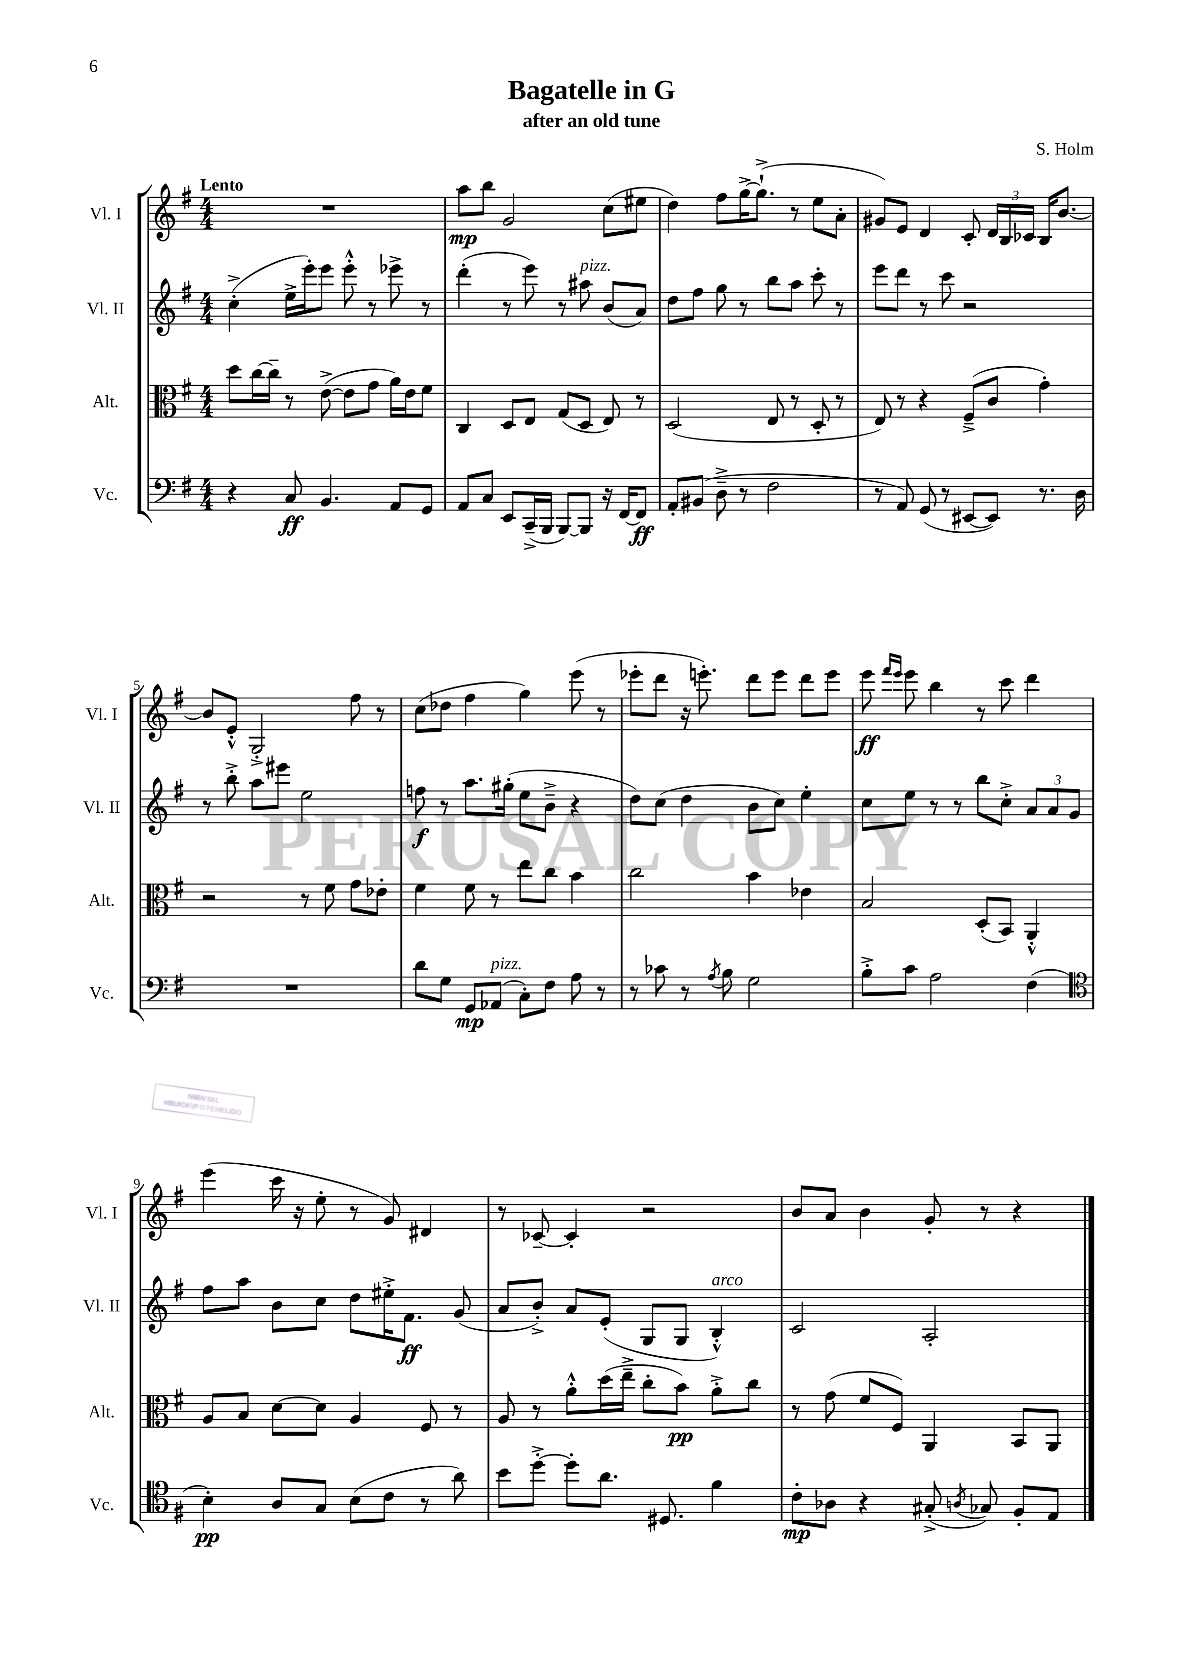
\header { title = "Bagatelle in G" composer = "S. Holm" subtitle = "after an old tune" }
<<
\new StaffGroup <<
\new Staff = "s0" \with { instrumentName = "Vl. I" shortInstrumentName = "Vl. I" } {
    \clef treble \key g \major \numericTimeSignature \time 4/4 \tempo "Lento"
    \autoBeamOff R1 |
    a''8[\mp b''8] g'2 c''8[( eis''8] |
    d''4) fis''8[ g''16~-> g''8.]-!->( r8 e''8[ a'8]-. |
    gis'8[) e'8] d'4 c'8-. \tuplet 3/2 { d'16[ b16 ces'16] } b16[ b'8.]~ |
    b'8[ e'8]-.-^ g2-.-> fis''8 r8 |
    c''8[( des''8] fis''4 g''4) e'''8( r8 |
    ees'''8[-. d'''8] r16 e'''8.-.) d'''8[ e'''8] d'''8[ e'''8] |
    e'''8\ff \grace { fis'''16[ e'''16] } e'''8 b''4 r8 c'''8 d'''4 |
    e'''4( c'''16 r16 e''8-. r8 g'8) dis'4 |
    r8 ces'8~-- ces'4-. r2 |
    b'8[ a'8] b'4 g'8-. r8 r4 \bar "|." |
}
\new Staff = "s1" \with { instrumentName = "Vl. II" shortInstrumentName = "Vl. II" } {
    \clef treble \key g \major \numericTimeSignature \time 4/4
    \autoBeamOff c''4-.->( e''16[-> e'''16-.) e'''8] e'''8-.-^ r8 ees'''8-> r8 |
    d'''4-.( r8 e'''8) r8 ais''8^\markup { \italic "pizz." } b'8[( a'8]) |
    d''8[ fis''8] g''8 r8 b''8[ a''8] c'''8-. r8 |
    e'''8[ d'''8] r8 c'''8 r2 |
    r8 b''8-.-> a''8[ eis'''8] e''2 |
    f''8\f r8 a''8.[ gis''16]-.( e''8[ b'8]---> r4 |
    d''8[) c''8]( d''4 b'8[ c''8]) e''4-. |
    c''8[ e''8] r8 r8 b''8[ c''8]-.-> \tuplet 3/2 { a'8[ a'8 g'8] } |
    fis''8[ a''8] b'8[ c''8] d''8[ eis''16-.-> fis'8.]\ff g'8( |
    a'8[ b'8]-.->) a'8[ e'8]-.( g8[ g8] b4-.-^^\markup { \italic "arco" }) |
    c'2 a2-. \bar "|." |
}
\new Staff = "s2" \with { instrumentName = "Alt." shortInstrumentName = "Alt." } {
    \clef alto \key g \major \numericTimeSignature \time 4/4
    \autoBeamOff d''8[ c''16~ c''16]-- r8 e'8~->( e'8[ g'8] a'16[) e'16 fis'8] |
    c4 d8[ e8] g8[( d8] e8) r8 |
    d2( e8 r8 d8-. r8 |
    e8) r8 r4 fis8[--->( c'8] g'4-.) |
    r2 r8 fis'8 g'8[ ees'8]-. |
    fis'4 fis'8 r8 e''8[ c''8] b'4 |
    c''2 b'4 ees'4 |
    b2 d8[-.( b,8]) a,4-.-^ |
    a8[ b8] d'8[~ d'8] a4 fis8 r8 |
    a8 r8 a'8[-.-^ d''16( e''16]---> c''8[-. b'8]\pp) a'8[-.-> c''8] |
    r8 g'8( fis'8[ fis8]) a,4 b,8[ a,8] \bar "|." |
}
\new Staff = "s3" \with { instrumentName = "Vc." shortInstrumentName = "Vc." } {
    \clef bass \key g \major \numericTimeSignature \time 4/4
    \autoBeamOff r4 c8\ff b,4. a,8[ g,8] |
    a,8[ c8] e,8[ c,16--->( b,,16] b,,8[~) b,,8] r16 fis,16[~ fis,8]\ff |
    a,8[-. bis,8]( d8---> r8 fis2 |
    r8 a,8) g,8( r8 eis,8[~ eis,8]) r8. d16 |
    R1 |
    d'8[ g8] g,8[\mp aes,8]^\markup { \italic "pizz." }( c8[-.) fis8] a8 r8 |
    r8 ces'8 r8 \acciaccatura { a8 } b8 g2 |
    b8[-.-> c'8] a2 fis4( |
    \clef tenor b4-.\pp) a8[ g8] b8[( c'8] r8 a'8) |
    b'8[ d''8]~-.-> d''8[-. a'8.] dis8. fis'4 |
    c'8[-.\mp aes8] r4 gis8-.->( \acciaccatura { a8 } ges8) fis8[-. e8] \bar "|." |
}
>>
>>
